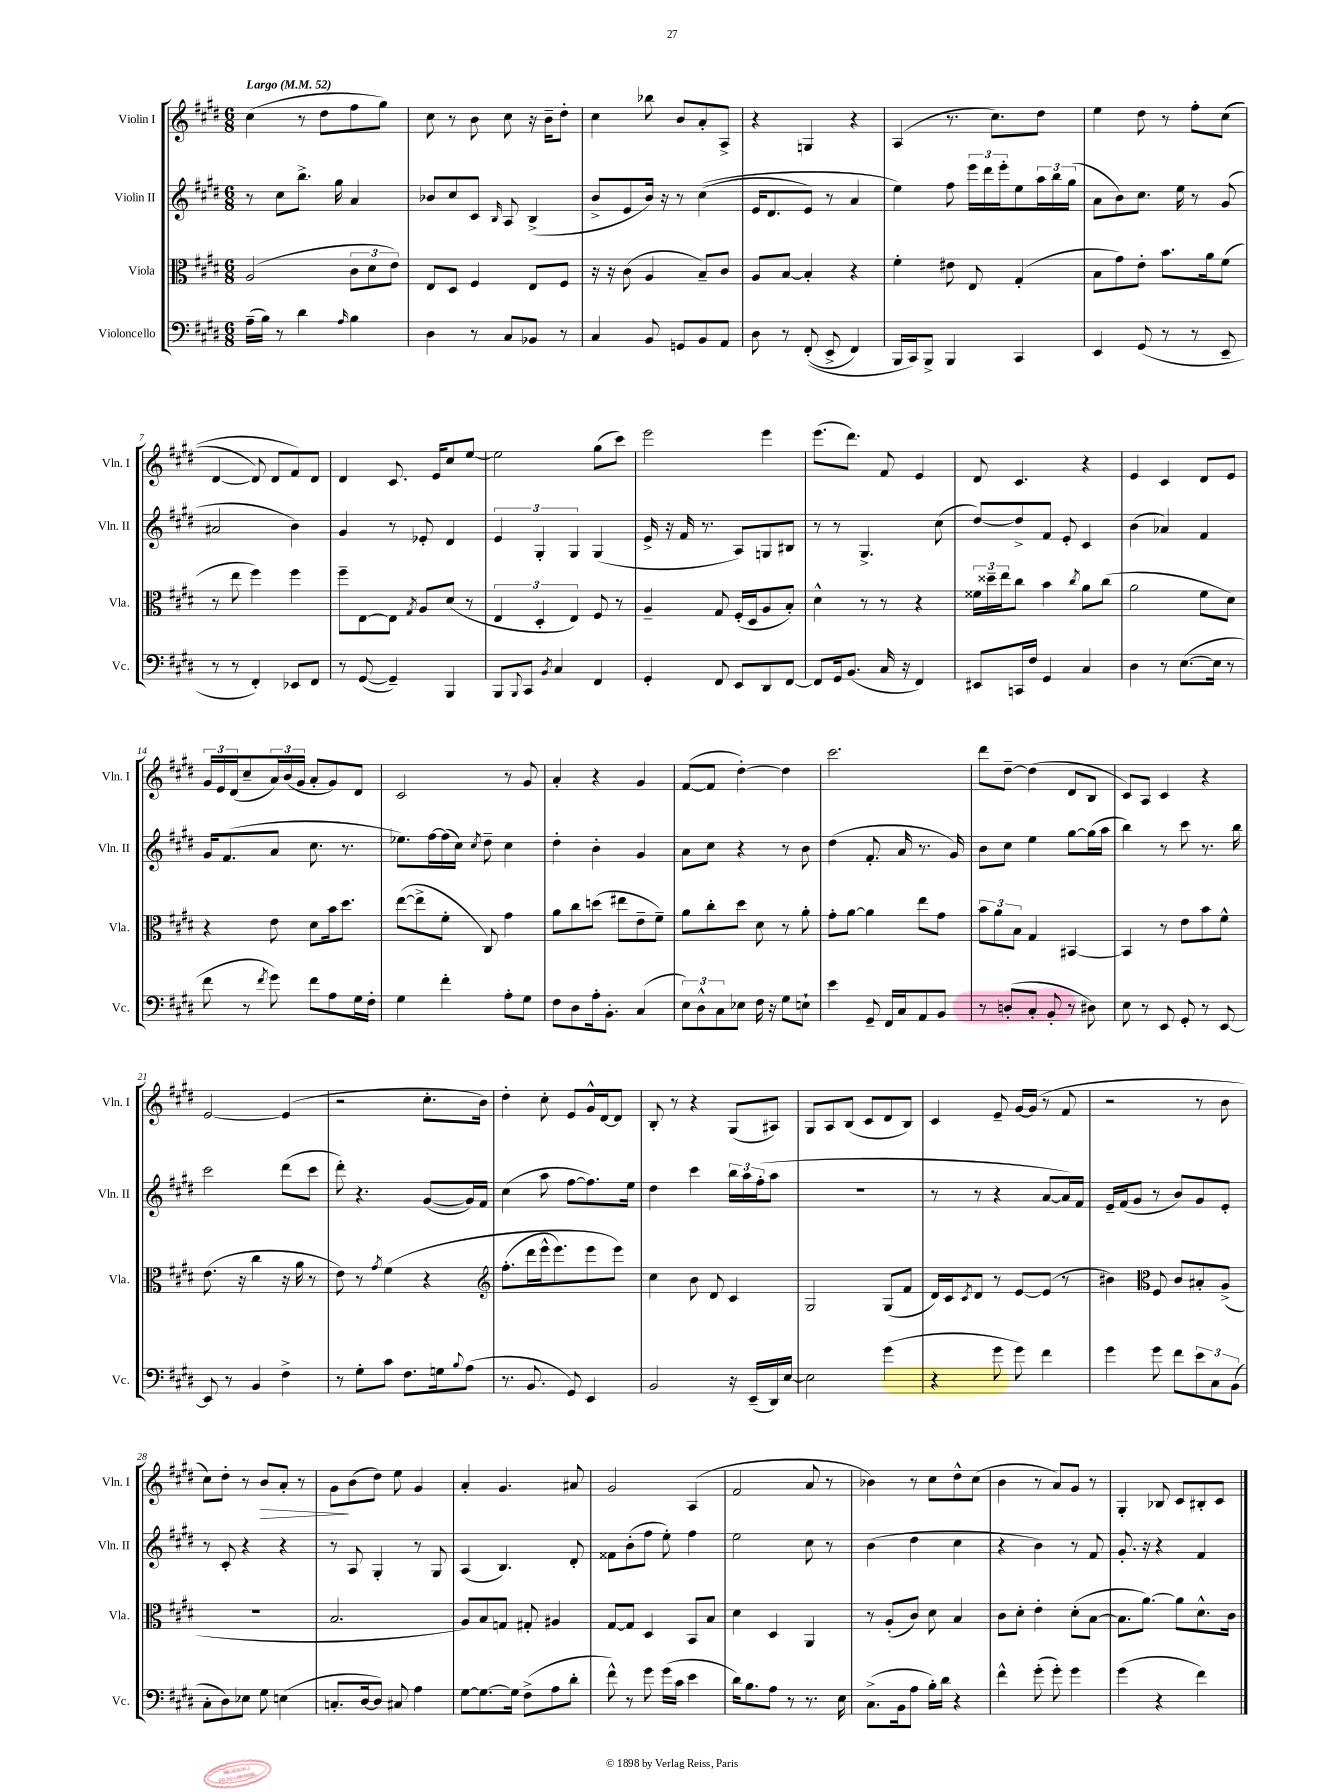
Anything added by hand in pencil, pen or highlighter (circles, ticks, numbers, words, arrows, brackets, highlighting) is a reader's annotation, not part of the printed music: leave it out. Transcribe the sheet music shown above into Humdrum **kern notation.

**kern	**kern	**kern	**kern	**dynam
*part4	*part3	*part2	*part1	*part1
*staff4	*staff3	*staff2	*staff1	*staff1
*I"Violoncello	*I"Viola	*I"Violin II	*I"Violin I	*
*I'Vc.	*I'Vla.	*I'Vln. II	*I'Vln. I	*
*clefF4	*clefC3	*clefG2	*clefG2	*
*k[f#c#g#d#]	*k[f#c#g#d#]	*k[f#c#g#d#]	*k[f#c#g#d#]	*
*M6/8	*M6/8	*M6/8	*M6/8	*
*MM52	*MM52	*MM52	*MM52	*
=1	=1	=1	=1	=1
!	!	!	!LO:TX:a:B:t=Largo	!
(16A~\LL	(2A/	8r	(4cc#\	.
16B\JJ)	.	.	.	.
8r	.	8cc#\L	.	.
4d#\	.	8.bb^\J	8r	.
.	.	.	8dd#\L	.
.	.	16gg#\	.	.
16qqA/	.	.	.	.
4B\	12c#\L	4a/	8ff#\	.
.	12d#\	.	.	.
.	.	.	8gg#\J)	.
.	12e\J)	.	.	.
=2	=2	=2	=2	=2
4D#\	8E/L	8b-X/L	8cc#\	.
.	8D#/J	8cc#/	8r	.
8r	4F#/	8c#/J	8b\	.
.	.	16qqB/	.	.
8C#/L	.	8A/	8cc#\	.
8BB-X/J	8E/L	(4B^/	16r	.
.	.	.	16b~\KL	.
8r	8F#/J	.	8dd#'\J	.
=3	=3	=3	=3	=3
4C#/	16r	8b^/L	4cc#\	.
.	16r	.	.	.
.	(8c#\	8e/	.	.
8BB/	4A/	16b/Jk)	8bb-X\	.
.	.	16r	.	.
8GGn/L	.	8r	8b/L	.
8BB/	8B~/L)	((4cc#\	8a'/	.
8AA/J	8c#/J	.	8A^/J	.
=4	=4	=4	=4	=4
8D#\	8A/L	16e/KL	4r	.
.	.	8.d#/	.	.
8r	[8B/J	.	.	.
((8FF#'/	4B'/]	8e/J)	4Gn/	.
8EE^/	.	8r	.	.
4FF#/)	4r	4a/	4r	.
=5	=5	=5	=5	=5
16BBB/LL	4f#'\	4ee\)	(4A/	.
16CC#/J)	.	.	.	.
8BBB^/J	.	.	.	.
4BBB/	8e#X\	8ff#\	8.r	.
.	8E/	24eee\LL	.	.
.	.	24ddd#\	.	.
.	.	.	8.cc#\L)	.
.	.	24eee'\J	.	.
4CC#/	(4G#'/	8ee\	.	.
.	.	24aa\L	8dd#\J	.
.	.	24bb\	.	.
.	.	(24gg#\JJ	.	.
=6	=6	=6	=6	=6
4EE/	8B\L	8a\L	4ee\	.
.	8g#\)	8b\)	.	.
(8GG#/	8e'\J	8.cc#\J	8dd#\	.
8r	8.b\L	.	8r	.
.	.	16ee\	.	.
8r	.	8r	8ff#'\L	.
.	16a\k	.	.	.
8EE~/	(8f#\J	(8g#/	((8cc#\J	.
!!LO:LB:g=z
=7	=7	=7	=7	=7
8r	8r	2a#X/	[4d#/	.
8r	8ee\	.	.	.
4FF#'/)	4ff#\)	.	8d#/])	.
.	.	.	8d#/L	.
8EE-X/L	4ff#\	4b\)	8f#/)	.
8FF#/J	.	.	8d#/J	.
=8	=8	=8	=8	=8
8r	8ff#~\L	4g#/	4d#/	.
([8GG#/	[8E\	.	.	.
4GG#~/])	8E\J]	8r	8.c#/	.
.	8qG#/	.	.	.
.	8A/L	8e-X'/	.	.
.	.	.	16e/KL	.
4BBB/	(8d#/J	4d#/	8cc#/	.
.	8r	.	[8ee/J	.
=9	=9	=9	=9	=9
8BBB/L	6E/	6e/	2ee\]	.
8qqBBB/	.	.	.	.
8CC#/J	.	.	.	.
.	6D#'/	6G#'/	.	.
8qBB/	.	.	.	.
4C#/	.	.	.	.
.	6E/)	6G#/	.	.
4FF#/	8F#/	(4G#/	(8gg#\L	.
.	8r	.	8ccc#\J)	.
=10	=10	=10	=10	=10
4GG#'/	4A~/	16e^/	2eee\	.
.	.	16r	.	.
.	.	16f#/	.	.
.	.	8.r	.	.
8FF#/	8G#/	.	.	.
8EE/L	(16F#'/LL	8A/L)	.	.
.	16D#/J	.	.	.
8DD#/	8A/	8Gn/	4eee\	.
[8FF#/J	8B'/J)	8B#X/J	.	.
=11	=11	=11	=11	=11
8FF#/L]	4d#^^\	8r	(8.eee\L	.
16GG#/k	.	8r	.	.
(8.BB/J	.	.	8.ddd#\J)	.
.	8r	4.G#^/	.	.
16C#/	8r	.	8f#/	.
16r	.	.	.	.
4FF#/)	4r	.	4e/	.
.	.	(8cc#\	.	.
=12	=12	=12	=12	=12
8EE#X/L	24f##X\LL	[8dd#/L)	8d#/	.
.	24dd##X~\	.	.	.
.	24ee\J	.	.	.
16CCn/L	8cc#\J	8dd#^/]	4.c#/	.
16F#/JJ	.	.	.	.
4GG#/	4b\	8f#/J	.	.
.	.	8e'/	.	.
.	8qcc#/	.	.	.
4C#/	8a\L	4c#/	4r	.
.	(8cc#\J	.	.	.
=13	=13	=13	=13	=13
4D#\	2a\	(4b\	4e/	.
8r	.	4a-X/)	4c#/	.
([8.E\L	.	.	.	.
.	8f#\L	4f#/	8d#/L	.
16E\Jk]	.	.	.	.
8r	8d#\J)	.	8e/J	.
!!LO:LB:g=z
=14	=14	=14	=14	=14
8f#\	4r	16g#/KL	24g#/LL	.
.	.	.	24e/	.
.	.	(8.f#/	.	.
.	.	.	(24d#/J	.
8r	.	.	8cc#~/	.
8qf#/	.	.	.	.
8g#\)	8e\	8a/J	24a/L)	.
.	.	.	(24b/	.
.	.	.	24g#/JJ	.
8f#\L	8d#\L	8.cc#\	8a'/L	.
8A\	16b\k	.	8g#/)	.
.	8.dd#\J	8.r	.	.
16G#\L	.	.	8d#/J	.
16F#'\JJ	.	.	.	.
=15	=15	=15	=15	=15
4G#\	([8ee\L	8.ee-X\L)	2c#/	.
.	8ee^\]	.	.	.
.	.	[16ff#\L	.	.
4f#'\	8f#'\J	(16ff#\]	.	.
.	.	16cc#\JJ)	.	.
.	.	8qcc#/	.	.
.	8C#/)	8dd#~\	.	.
8A'\L	4g#\	4cc#\	8r	.
8G#\J	.	.	8g#/	.
=16	=16	=16	=16	=16
8F#\L	8a\L	4dd#'\	4a'/	.
8D#\	8cc#\	.	.	.
16A'\k	(8ddn\J	4b'\	4r	.
8.BB'\J	.	.	.	.
.	8ee#X\L	.	.	.
(4C#/	8e~\	4g#/	4g#/	.
.	8f#~\J)	.	.	.
=17	=17	=17	=17	=17
12E\L)	8a\L	8a\L	([8f#/L	.
12D#^^\	.	.	.	.
.	8cc#'\	8cc#\J	8f#/J]	.
12C#\	.	.	.	.
8E-X\J	8dd#\J	4r	[4dd#'\)	.
16F#\	8d#\	.	.	.
16r	.	.	.	.
8G#\L	8r	8r	4dd#\]	.
8En`\J	8a'\	8b\	.	.
=18	=18	=18	=18	=18
4e\	8g#'\L	(4dd#\	2.ccc#\	.
.	[8a\J	.	.	.
8GG#~/	4a\]	8.f#'/	.	.
16FF#/LL	.	.	.	.
16C#/J	.	16a/	.	.
8AA/	8ee\L	8.r	.	.
8BB/J	8g#\J	.	.	.
.	.	16g#/)	.	.
=19	=19	=19	=19	=19
8r	12b\L	8b\L	8ddd#\L	.
.	12a\	.	.	.
(8Dn'/L	.	8cc#\J	[8dd#~\J	.
.	12B\J	.	.	.
8C#'/J	4G#/	4ee\	(4dd#\]	.
8BB'/	.	.	.	.
8r	[4BB#X/	[8gg#\L	8d#/L	.
8D#X\)	.	(16gg#\L]	8B/J	.
.	.	16aa\JJ	.	.
=20	=20	=20	=20	=20
8E\	4BB#/]	4bb\)	8c#/L)	.
8r	.	.	8A/J	.
8EE/	8r	8r	4c#/	.
8GG#'/	8e\L	8ccc#\	.	.
8r	8b\	8.r	4r	.
[8EE/	8f#^^\J	.	.	.
.	.	16bb\	.	.
!!LO:LB:g=z
=21	=21	=21	=21	=21
8EE/]	(8.e\	2ccc#\	[2e/	.
8r	.	.	.	.
.	16r	.	.	.
4BB/	4cc#\	.	.	.
4F#^\	16r	(8ddd#\L	(4e/]	.
.	16a\	.	.	.
.	8r	8ccc#\J	.	.
=22	=22	=22	=22	=22
8r	8e\)	8ddd#'\)	2r	.
8G#'\L	8r	4.r	.	.
.	8qg#/	.	.	.
8c#\J	(4f#\	.	.	.
8.F#\L	.	.	.	.
.	4r	([8g#/L	8.cc#'\L	.
16Gn\k	.	.	.	.
8qqB/	.	.	.	.
(8A\J	.	16g#/L])	.	.
.	.	16f#/JJ	16b\Jk)	.
=23	=23	=23	=23	=23
*	*clefG2	*	*	*
8.r	(8.ff#'\L	(4cc#\	4dd#'\	.
8.BB/	16ddd#\L	.	.	.
.	16eee^^\J	8aa\	8cc#'\	.
.	8.eee\)	.	.	.
8GG#/)	.	[8ff#\L	8e/L	.
4EE/	8eee\	8.ff#\])	16g#^^/L	.
.	.	.	[16d#/J	.
.	8eee\J)	.	8d#/J]	.
.	.	16ee\Jk	.	.
=24	=24	=24	=24	=24
2BB/	4cc#\	4dd#\	8B'/	.
.	.	.	8r	.
.	8b\	4ccc#\	4r	.
.	8d#/	.	.	.
16r	4c#/	24bb\LL	(8G#/L	.
.	.	24aa\	.	.
(16EE~/LL	.	.	.	.
.	.	(24ff#'\J	.	.
16DD#/)	.	8aa\J	8A#X/J)	.
[16E/JJ	.	.	.	.
=25	=25	=25	=25	=25
2E\]	2G#/	2.r	8G#/L	.
.	.	.	8A/	.
.	.	.	(8B/J	.
.	.	.	8c#/L	.
(4g#\	(8G#/L	.	8d#/	.
.	8f#/J	.	8B/J)	.
=26	=26	=26	=26	=26
4r	16d#/LL)	8r	4c#/	.
.	16c#/J	.	.	.
.	8qc#/	.	.	.
.	8d#/J	8r	.	.
8g#\	8r	4r	8e~/	.
8g#\)	[8e/L	.	[16g#/LL	.
.	.	.	(16g#/JJ]	.
4f#\	(8e/J]	[8a/L	8r	.
.	8r	16a/L])	8f#/	.
.	.	16f#/JJ	.	.
=27	=27	=27	=27	=27
4g#\	4b#X\)	16e~/LL	2r	.
.	.	(16f#/J	.	.
.	.	8g#/J	.	.
*	*clefC3	*	*	*
8g#\	8F#/	8r	.	.
8f#\L	8c#/L	8b/L)	.	.
12e\	8B#X'/	8g#/	8r	.
12C#\	.	.	.	.
.	(8A^/J	8e'/J	8b\	.
(12BB\J	.	.	.	.
!!LO:LB:g=z
=28	=28	=28	=28	=28
8C#'\L	2.r	8r	8cc#\L)	.
8D#\)	.	8c#'/	8dd#'\J	.
8E-X\J	.	4r	8r	.
!	!	!	!	!LO:HP:b
8G#\	.	.	8b/L	>
(4En\	.	4r	8a'/J	.
.	.	.	8r	.
=29	=29	=29	=29	=29
8.Cn'/L	2.B/	8r	8g#\L	.
.	.	8A/	(8b\	]
[16D#/k	.	.	.	.
8D#/J])	.	4G#'/	8dd#\J)	.
8C#X/	.	.	8ee\	.
4A\	.	8r	4g#/	.
.	.	8G#/	.	.
=30	=30	=30	=30	=30
[8G#\L	8A/L)	(4A/	4a'/	.
8.G#\_	8B/	.	.	.
.	8Gn/J	4.B/)	4.g#/	.
16G#\Jk]	.	.	.	.
(8F#^\L	8G#X'/	.	.	.
8A\	4A#X/	.	.	.
8d#'\J	.	8d#'/	8a#X/	.
=31	=31	=31	=31	=31
8f#^^\)	[8G#/L	8f##X\L	2g#/	.
8r	8G#/J]	(8b'\	.	.
8g#\	4D#/	8ff#\J	.	.
(16g#\LL	.	8ee'\)	.	.
16c#\JJ	.	.	.	.
4e\	8BB/L	4ff#\	(4A/	.
.	8B/J	.	.	.
=32	=32	=32	=32	=32
16d#\KL)	4d#\	2ee\	2f#/	.
8.B\	.	.	.	.
8A\J	4D#/	.	.	.
8r	.	.	.	.
8.r	4AA/	8cc#\	8a/	.
.	.	8r	8r	.
16E\	.	.	.	.
=33	=33	=33	=33	=33
(8.C#^\L	8r	(4b\	4b-X\)	.
.	(8A'/L	.	.	.
16BB\k	.	.	.	.
8A\J	8c#/J)	4dd#\	8r	.
16B'\LL)	8d#\	.	8cc#\L	.
16d#\JJ	.	.	.	.
4r	4B/	4cc#\	8dd#^^\	.
.	.	.	(8cc#\J	.
=34	=34	=34	=34	=34
4f#^^\	8c#\L	4r	4b\	.
.	8d#'\J	.	.	.
(8g#'\	4e'\	4b\)	8r	.
8g#'\)	.	.	8a/L)	.
4g#\	(8d#'\L	8r	8g#/J	.
.	[8B\J	8f#/	8r	.
=35	=35	=35	=35	=35
(4g#\	8.B\L]	8.g#'/	4G#'/	.
.	[8.a\J)	16r	.	.
4r	.	4r	8B-X/	.
.	8a\L]	.	8c#/L	.
4f#\)	8.d#^^\	4f#/	8B#X'/	.
.	.	.	8c#/J	.
.	16c#\Jk	.	.	.
==	==	==	==	==
*-	*-	*-	*-	*-
